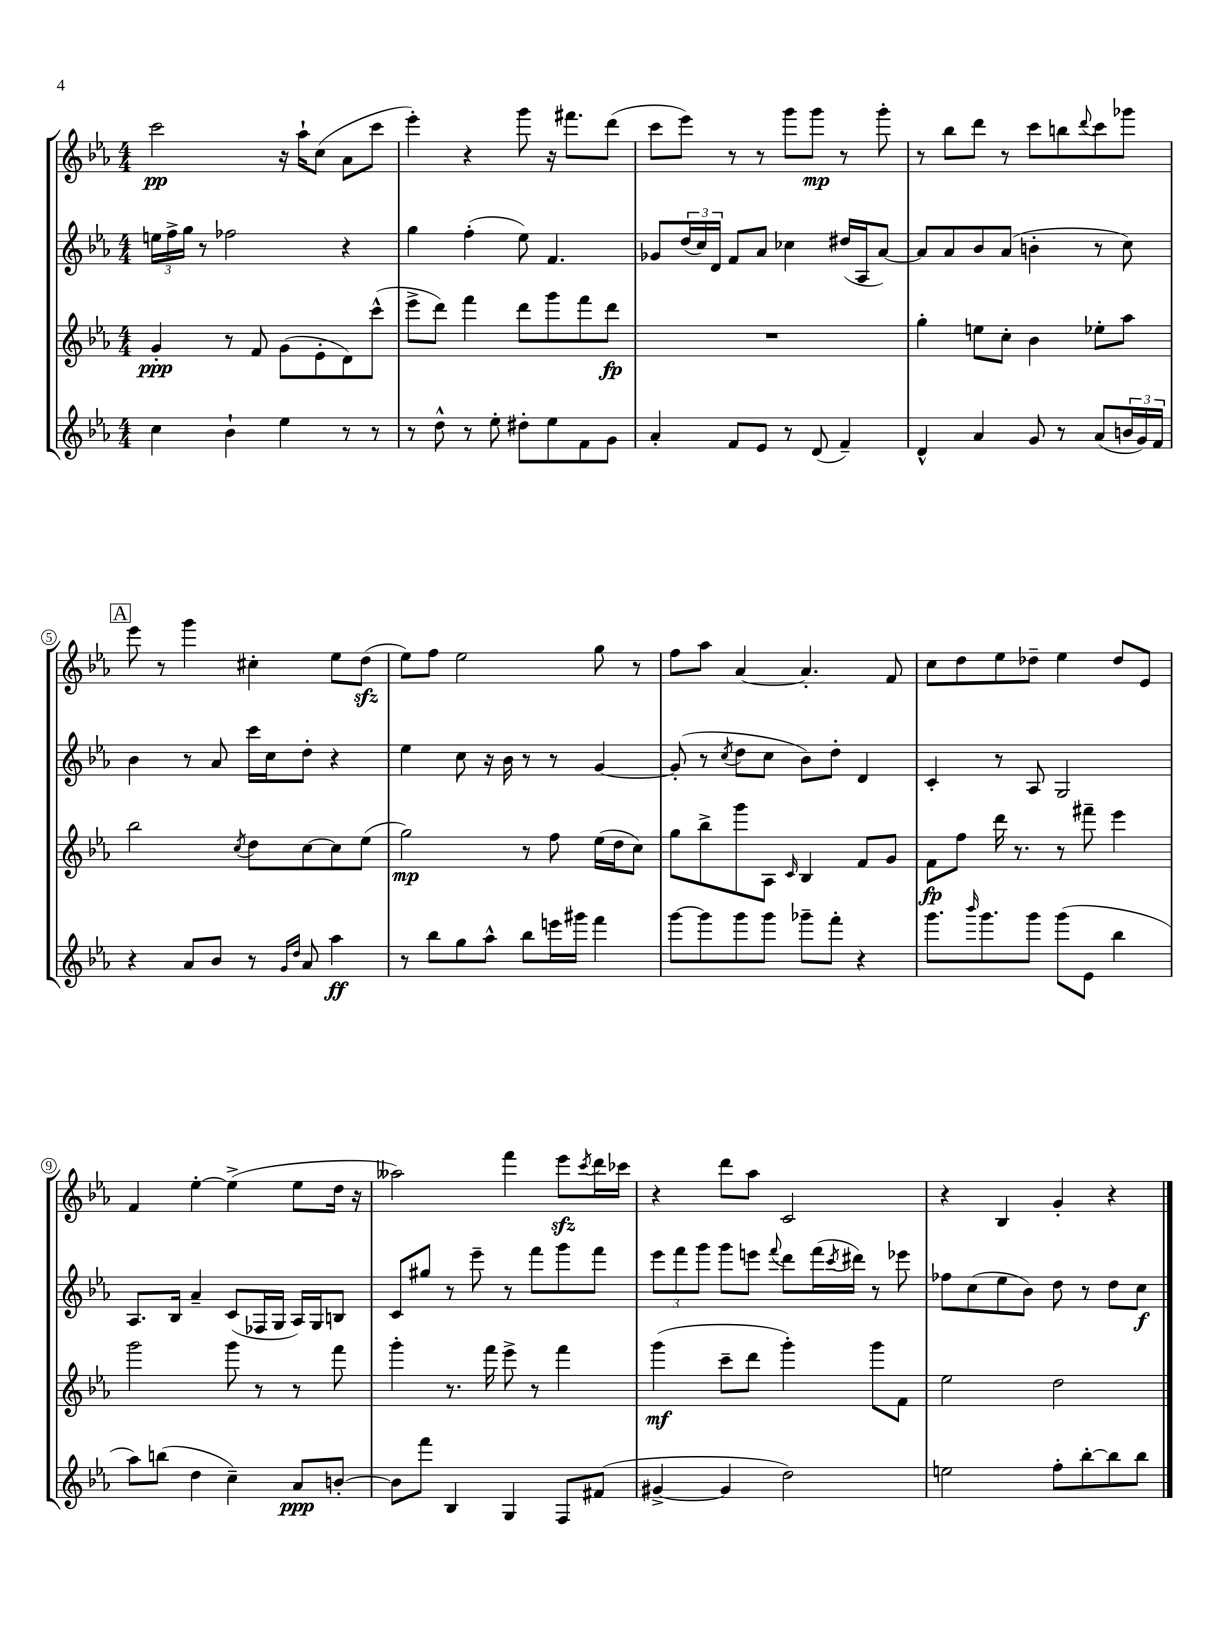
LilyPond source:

<<
\new StaffGroup <<
\new Staff = "s0" {
    \clef treble \key ees \major \numericTimeSignature \time 4/4
    c'''2\pp r16 aes''16-! c''8( aes'8 c'''8 |
    ees'''4-.) r4 g'''8 r16 fis'''8. d'''8( |
    c'''8 ees'''8) r8 r8 g'''8 g'''8\mp r8 g'''8-. |
    r8 bes''8 d'''8 r8 c'''8 b''8 \appoggiatura { d'''8 } c'''8 ges'''8 |
    \mark \markup { \box "A" } ees'''8 r8 g'''4 cis''4-. ees''8 d''8\sfz( |
    ees''8) f''8 ees''2 g''8 r8 |
    f''8 aes''8 aes'4~ aes'4.-. f'8 |
    c''8 d''8 ees''8 des''8-- ees''4 des''8 ees'8 |
    f'4 ees''4~-. ees''4->( ees''8 d''16 r16 |
    aeses''2) f'''4 ees'''8\sfz \acciaccatura { c'''8 } d'''16 ces'''16 |
    r4 d'''8 aes''8 c'2 |
    r4 bes4 g'4-. r4 \bar "|." |
}
\new Staff = "s1" {
    \clef treble \key ees \major \numericTimeSignature \time 4/4
    \tuplet 3/2 { e''16 f''16-> g''16 } r8 fes''2 r4 |
    g''4 f''4-.( ees''8) f'4. |
    ges'8 \tuplet 3/2 { d''16( c''16) d'16 } f'8 aes'8 ces''4 dis''16( aes16 aes'8~) |
    aes'8 aes'8 bes'8 aes'8( b'4-. r8 c''8) |
    \mark \markup { \box "A" } bes'4 r8 aes'8 c'''16 c''16 d''8-. r4 |
    ees''4 c''8 r16 bes'16 r8 r8 g'4~ |
    g'8-.( r8 \acciaccatura { c''8 } d''8 c''8 bes'8) d''8-. d'4 |
    c'4-. r8 aes8 g2 |
    aes8. bes16 aes'4-- c'8( fes16 g16 aes16) g16 b8 |
    c'8 gis''8 r8 ees'''8-- r8 f'''8 g'''8 f'''8 |
    \tuplet 3/2 { ees'''8 f'''8 g'''8 } g'''8 e'''8 \appoggiatura { f'''8 } d'''8 f'''16( \acciaccatura { c'''8 } dis'''16) r8 ees'''8 |
    fes''8 c''8( ees''8 bes'8) d''8 r8 d''8 c''8\f \bar "|." |
}
\new Staff = "s2" {
    \clef treble \key ees \major \numericTimeSignature \time 4/4
    g'4-.\ppp r8 f'8 g'8( ees'8-. d'8) c'''8-^( |
    ees'''8-> d'''8) f'''4 d'''8 g'''8 f'''8 d'''8\fp |
    R1 |
    g''4-. e''8 c''8-. bes'4 ees''8-. aes''8 |
    \mark \markup { \box "A" } bes''2 \acciaccatura { c''8 } d''8 c''8~ c''8 ees''8( |
    g''2\mp) r8 f''8 ees''16( d''16 c''8) |
    g''8 bes''8-> g'''8 aes8 \grace { c'16 } bes4 f'8 g'8 |
    f'8\fp f''8 d'''16 r8. r8 fis'''8-- ees'''4 |
    g'''2 g'''8 r8 r8 f'''8 |
    g'''4-. r8. f'''16 ees'''8-> r8 f'''4 |
    g'''4\mf( c'''8-- d'''8 g'''4-.) g'''8 f'8 |
    ees''2 d''2 \bar "|." |
}
\new Staff = "s3" {
    \clef treble \key ees \major \numericTimeSignature \time 4/4
    c''4 bes'4-! ees''4 r8 r8 |
    r8 d''8-^ r8 ees''8-. dis''8-. ees''8 f'8 g'8 |
    aes'4-. f'8 ees'8 r8 d'8( f'4--) |
    d'4-^ aes'4 g'8 r8 aes'8( \tuplet 3/2 { b'16 g'16) f'16 } |
    \mark \markup { \box "A" } r4 aes'8 bes'8 r8 \grace { g'16 d''16 } aes'8 aes''4\ff |
    r8 bes''8 g''8 aes''8-^ bes''8 e'''16 gis'''16 f'''4 |
    g'''8~ g'''8 g'''8 g'''8 ges'''8-- f'''8-. r4 |
    g'''8. \grace { bes'''16 } g'''8. g'''8 g'''8( ees'8 bes''4 |
    aes''8) b''8( d''4 c''4--) aes'8\ppp b'8~-. |
    b'8 f'''8 bes4 g4 f8 fis'8( |
    gis'4~-> gis'4 d''2) |
    e''2 f''8-. bes''8~-. bes''8 bes''8 \bar "|." |
}
>>
>>
\layout { \context { \Score \override BarNumber.stencil = #(make-stencil-circler 0.1 0.3 ly:text-interface::print) } }
